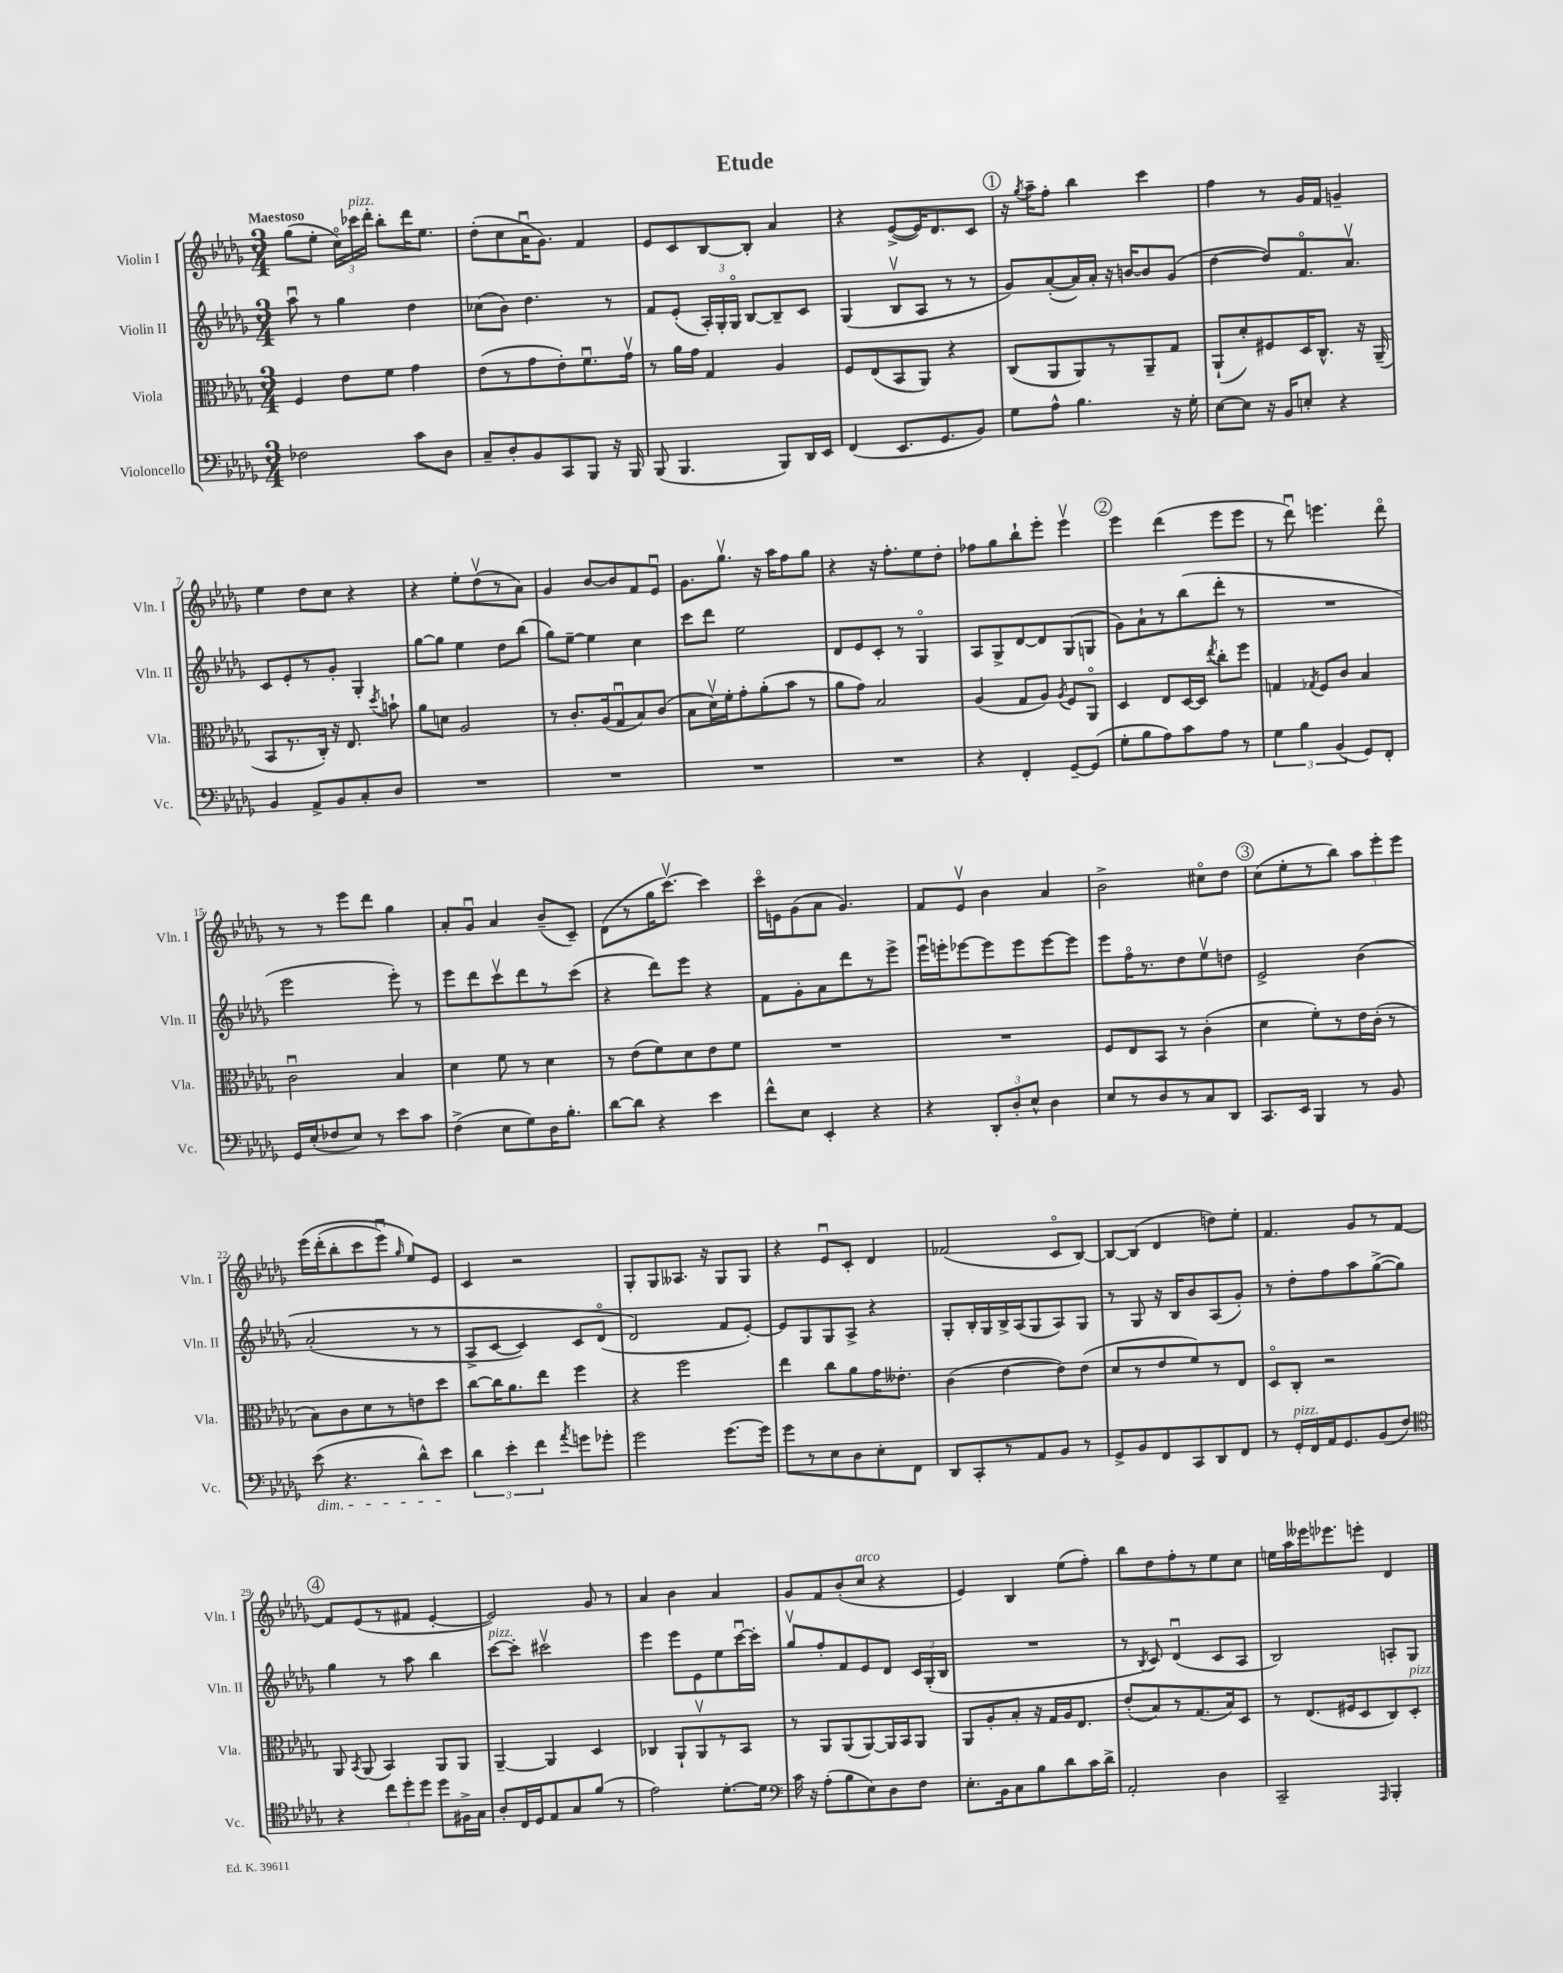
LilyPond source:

\header { title = "Etude" }
<<
\new StaffGroup <<
\new Staff = "s0" \with { instrumentName = "Violin I" shortInstrumentName = "Vln. I" } {
    \clef treble \key des \major \numericTimeSignature \time 3/4 \tempo "Maestoso"
    \autoBeamOff ges''8[( ees''8]-. \tuplet 3/2 { c''16[\flageolet) ces'''16^\markup { \italic "pizz." } des'''16]-. } bes''8[-. des'''16 ees''8.] |
    des''8[-.( c''8 aes'16\downbow ges'8.]) f'4 |
    ees'8[ c'8 bes8~ bes8]-. aes'4 |
    r4 ees'8[~->( ees'16) des'8. c'8] |
    \mark \markup { \circle "1" } r16 \acciaccatura { ges''8 } aes''16[-- f''8]-. bes''4 c'''4 |
    f''4 r8 ges'16[ f'16] g'4-- |
    ees''4 des''8[ c''8] r4 |
    r4 ees''8[-. des''8\upbow( r8 aes'8]) |
    ges'4 bes'8[~ bes'8 f'8 ees'8]\downbow |
    ges'8.[ ges''8.]\upbow r16 aes''16[ f''8 ges''8] |
    r4 r16 f''8.[-. ees''8 des''8]-. |
    fes''8[ ges''8 bes''8-! ees'''8]-. ees'''4\upbow |
    \mark \markup { \circle "2" } ees'''4 des'''4( ees'''8[ ees'''8] |
    r8 des'''8\downbow) e'''4. des'''8\flageolet |
    r8 r8 ees'''8[ des'''8] ges''4 |
    aes'8[-. ges'8]\downbow aes'4 bes'8[--( c'8]--) |
    des'8[( r8 ges''16 c'''8.]~\upbow) c'''4 |
    c'''16[\flageolet e'16 ges'8( aes'8] ges'4.) |
    f'8[ ees'8]\upbow bes'4 aes'4 |
    bes'2-> cis''8[\flageolet des''8] |
    \mark \markup { \circle "3" } c''8[( ees''8-. r8 bes''8]) \tuplet 3/2 { aes''8[ ees'''8-. ees'''8] } |
    ees'''16[\( des'''16-.( bes''8-. c'''8 ees'''8]\downbow) \grace { ges''16 } ees''8[\) ees'8] |
    c'4 r2 |
    ges8[-. ges8 aeses8.] r16 ges8[ ges8] |
    r4 ees'8[\downbow c'8]-. des'4 |
    fes'2( c'8[\flageolet bes8]~) |
    bes8[~ bes8]( des'4 d''8[) ees''8]-. |
    f'4. ges'8[ r8 f'8]~ |
    \mark \markup { \circle "4" } f'8[ ees'8( r8 fis'8] ees'4~-. |
    ees'2) ges'8 r8 |
    aes'4 bes'4 aes'4 |
    ges'8[ f'8 bes'8-.( c''8]^\markup { \italic "arco" } r4 |
    ees'4) bes4 ees''8[( f''8]-.) |
    bes''8[ des''8 f''8-. r8 ees''8 c''8] |
    e''16[ aes''16 eeses'''16 ees'''8. e'''8]-. des'4 \bar "|." |
}
\new Staff = "s1" \with { instrumentName = "Violin II" shortInstrumentName = "Vln. II" } {
    \clef treble \key des \major \numericTimeSignature \time 3/4
    \autoBeamOff aes''8\downbow r8 ges''4 des''4 |
    ces''8[( bes'8]) des''4. r8 |
    f'8[ ees'8]-.( \tuplet 3/2 { aes16[-.) ges16-. ges16]\flageolet } bes8[~ bes8-- c'8] |
    ges4( bes8[\upbow aes8] r8 r8 |
    \mark \markup { \circle "1" } ges'8[) aes'8~-.( aes'16) aes'16]-. r16 b'16[~ b'8 ges'8]( |
    des''4~ des''8[) f'8.\flageolet aes'8.]\upbow |
    c'8[ ees'8-. r8 ges'8]-. ges4-. |
    ges''8[~ ges''8] ees''4 des''8[ bes''8]( |
    ges''8[) ees''8]~-- ees''4 c''4 |
    c'''8[ des'''8] ees''2 |
    des'8[ ees'8 c'8]-. r8 ges4\flageolet |
    aes8[ ges8-> des'8~ des'8 ges8( g8] |
    \mark \markup { \circle "2" } ges'8[) aes'8-! r8 bes''8( des'''8]-. r8 |
    R2. |
    ees'''2 ees'''8-.) r8 |
    ees'''8[ des'''8 c'''8\upbow des'''8 r8 c'''8]( |
    r4 des'''8[) ees'''8] r4 |
    f'8[ ges'8-. aes'8 des'''8 r8 ees'''8]-> |
    ees'''16[\downbow e'''16-. ees'''8~ ees'''8 ees'''8 ees'''8~ ees'''8] |
    ees'''8[ f''16\flageolet r8. des''8 ees''8\upbow d''8] |
    \mark \markup { \circle "3" } ees'2-> bes'4\( |
    aes'2-.( r8 r8 |
    aes8[-> c'8]~ c'4) c'8[ des'8]\flageolet( |
    des'2\) f'8[ ees'8]~-.) |
    ees'8[ ges8 ges8 aes8]-> r4 |
    ges8[-. bes16-. ges16 bes16-> aes16( ges8 aes8) ges8] |
    r8 ges8 r16 bes16[ bes'8 aes8( ges'8]-.) |
    r8 des''8[-. f''8 aes''8 ges''8~->( ges''8]) |
    \mark \markup { \circle "4" } ges''4 r8 aes''8 bes''4 |
    c'''8[~^\markup { \italic "pizz." } c'''8]-. cis'''2\upbow |
    ees'''4 ees'''8[ ees'8 ees''8 c'''16~\downbow c'''16]-. |
    ges''8[\upbow f''8-. f'8 ees'8 des'8] \tuplet 3/2 { c'16[ ges16-.( bes16] } |
    R2. |
    r8 \acciaccatura { bes8 } c'8) des'4\downbow( c'8[ aes8] |
    bes2) a8[-. ges8] \bar "|." |
}
\new Staff = "s2" \with { instrumentName = "Viola" shortInstrumentName = "Vla." } {
    \clef alto \key des \major \numericTimeSignature \time 3/4
    \autoBeamOff f4 ees'8[ f'8] ges'4 |
    ees'8[( r8 ges'8 ees'8-.) f'8.\downbow ges'16]\upbow |
    r8 aes'16[ ges'16] ges4 aes4 |
    f8[ ees8( bes,8 aes,8]) r4 |
    \mark \markup { \circle "1" } c8[( aes,8 aes,8) r8 aes,8-- ges8] |
    aes,8[-!( des'8-.) fis8 des16 c8.]-^ r16 aes,16--( |
    bes,8[ r8. c16]-.) r16 ees8. \acciaccatura { des''8 } b'8-! |
    aes'8[ d'8] aes2 |
    r8 c'8.[-. aes16( ges8\downbow bes8) c'8]( |
    bes8[ des'16\upbow) f'16-. ges'8-. aes'8-.( bes'8] r8 |
    aes'8[ ges'8]) bes2 |
    aes4( ges8[ aes8]) \acciaccatura { aes8 } f8[ aes,8]\flageolet |
    \mark \markup { \circle "2" } des4 ees8[ des16~ des16] \acciaccatura { ees''8 } c''8[-. f''8] |
    g4 \acciaccatura { ges8 } f8[ c'8] bes4 |
    c'2\downbow bes4 |
    des'4 f'8 r8 des'4 |
    r8 ees'8[( f'8) des'8 ees'8 f'8] |
    R2. |
    R2. |
    f8[ ees8 bes,8] r8 c'4-.( |
    \mark \markup { \circle "3" } des'4 f'8[-.) r8 ees'16 c'16]-.( r8 |
    bes8[) c'8 des'8 r8 e'8 des''8] |
    c''8[~ c''16 aes'8. ees''8] f''4 |
    r4 f''2 |
    ees''4 c''8[ aes'8 ges'16 eeses'8.]-. |
    c'4( ees'4~ ees'8[) ees'8]( |
    des'8[ r8 ees'8 f'8) r8 ees8] |
    des8[\flageolet c8]-. r2 |
    \mark \markup { \circle "4" } aes,8 \acciaccatura { bes,8 } aes,8( bes,4) aes,8[ aes,8] |
    aes,4~-- aes,4 des4 |
    ces4 aes,8[-! aes,8\upbow r8 bes,8] |
    r8 aes,8[ aes,8( aes,8~) aes,16 bes,16 aes,8] |
    aes,8[ aes8-. bes8]-. r16 ges16[ aes16 ees8.] |
    ees'8[-.( bes8) r8 ges8.( bes16) des8] |
    r8 ees8.[( fis16 des8 c8) des8]-.^\markup { \italic "pizz." } \bar "|." |
}
\new Staff = "s3" \with { instrumentName = "Violoncello" shortInstrumentName = "Vc." } {
    \clef bass \key des \major \numericTimeSignature \time 3/4
    \autoBeamOff fes2 c'8[ des8] |
    c8[-- des8-. bes,8 c,8 bes,,8] r16 bes,,16 |
    bes,,8( bes,,4. bes,,8[) des,16 ees,16] |
    f,4( ees,8.[ ges,8. bes,8]) |
    \mark \markup { \circle "1" } ges8[ aes8]-^ bes4. r16 ges16-. |
    ees8[~ ees8] r16 bes,16[ e8]-. r4 |
    bes,4 aes,8[-> bes,8 c8-. des8] |
    R2. |
    R2. |
    R2. |
    R2. |
    r4 f,4-. ges,8[~-- ges,8]( |
    \mark \markup { \circle "2" } ges8[-. bes8 aes8) c'8 aes8] r8 |
    \tuplet 3/2 { ges4 bes4 bes,4( } ges,8[) f,8]-. |
    ges,16[ ees16-.( fes8 ees8]) r8 ees'8[ c'8] |
    f4->( ees8[ ges8) des16 bes8.]-. |
    des'8[~ des'8] r4 ees'4 |
    f'8[-^ ees8] ees,4-. r4 |
    r4 \tuplet 3/2 { des,8[-. des8-. ees8]-^ } des4 |
    ees8[ r8 des8 r8 c8 des,8] |
    \mark \markup { \circle "3" } c,8.[ ees,16] bes,,4 r8 bes,8 |
    ees'8\dim( r4. des'8[-^) ees'8]\! |
    \tuplet 3/2 { des'4 ees'4-. f'4 } \acciaccatura { aes'8 } g'8[ ges'8]-. |
    ges'2 ges'8.[~ ges'16] |
    ges'8[ r8 ees8 des8 ees8-. f,8] |
    des,8[ c,8-. r8 aes,8 bes,8] r8 |
    ges,8[-> bes,8 f,8 c,8 des,8 f,8] |
    r8 ges,16[-.^\markup { \italic "pizz." } f,16 aes,16 ges,8. bes,8( f8]) |
    \mark \markup { \circle "4" } \clef tenor r4 \tuplet 3/2 { c''8[ des''8-. des''8] } des''8[ fis16-> ges16] |
    aes8[-. c16 des16 ees8 ges8 f'8]( r8 |
    ees'2) des'8.[~-. des'16] |
    \clef bass c'16 r16 aes8[-.( bes8 ees8) des8 f8] |
    ees8.[-. bes,16 c8 bes8 des'8 c'16 des'16]-> |
    aes,2-. des4 |
    c,2-- \grace { aes,,16 } bes,,4-. \bar "|." |
}
>>
>>
